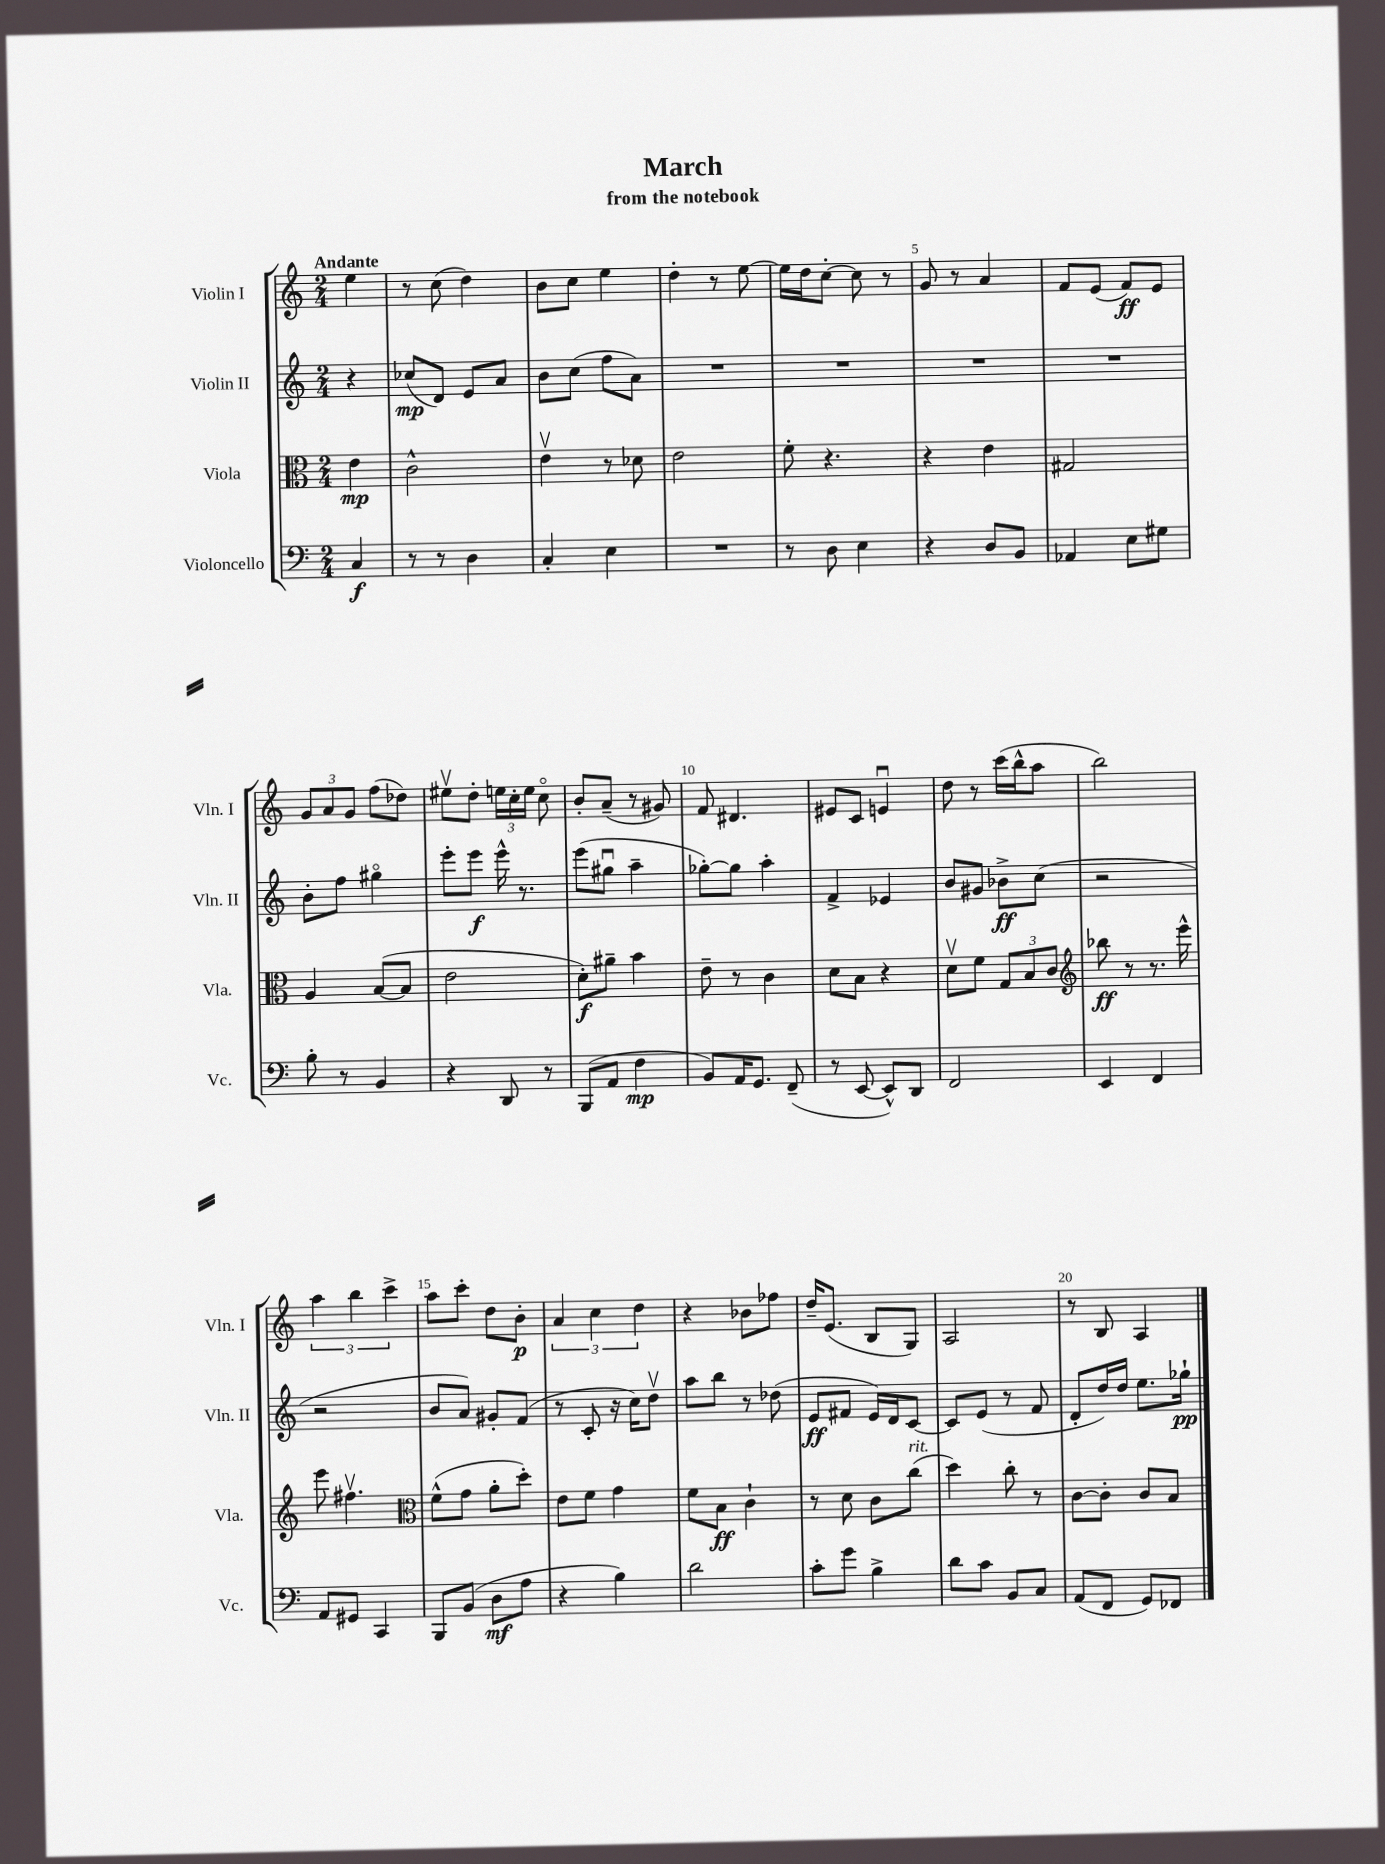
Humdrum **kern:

**kern	**kern	**kern	**kern
*staff4	*staff3	*staff2	*staff1
*clefF4	*clefC3	*clefG2	*clefG2
*k[]	*k[]	*k[]	*k[]
*M2/4	*M2/4	*M2/4	*M2/4
4C	4e	4r	4ee
=	=	=	=
8r	2c^^	(8cc-	8r
8r	.	8d)	(8cc
4D	.	8e	4dd)
.	.	8a	.
=	=	=	=
4C'	4ev	8b	8b
.	.	(8cc	8cc
4E	8r	8ff	4ee
.	8d-	8a)	.
=	=	=	=
2r	2e	2r	4dd'
.	.	.	8r
.	.	.	[8ee
=	=	=	=
8r	8f'	2r	16ee]
.	.	.	16dd
8D	4.r	.	[8cc'
4E	.	.	8cc]
.	.	.	8r
=	=	=	=
4r	4r	2r	8g
.	.	.	8r
8D	4e	.	4a
8BB	.	.	.
=	=	=	=
4AA-	2G#	2r	8f
.	.	.	(8e
8E	.	.	8f)
8G#	.	.	8e
=	=	=	=
8B'	4A	8b'	12g
.	.	.	12a
8r	.	8ff	.
.	.	.	12g
4BB	([8B	4gg#o	(8ff
.	8B]	.	8dd-)
=	=	=	=
4r	2e	8eee'	8ee#v
.	.	8eee	8dd'
8DD	.	16eee^^	24ee
.	.	.	24cc'
.	.	8.r	.
.	.	.	24ee
8r	.	.	8cco
=	=	=	=
(8BBB	8d')	(8eee	8b'
8AA	8a#~	8gg#u	(8a~
4F	4b	4aa~	8r
.	.	.	8g#)
=	=	=	=
8BB)	8e~	[8gg-')	8f
16AA	8r	8gg-]	4.d#
8.GG	.	.	.
.	4c	4aa'	.
(8FF~	.	.	.
=	=	=	=
8r	8d	4f^	8e#
[8EE	8B	.	8c
8EE^^])	4r	4e-	4eu
8DD	.	.	.
=	=	=	=
2FF	8dv	8b	8dd
.	8f	8g#	8r
.	12G	8b-^	(16ccc
.	.	.	16bb^^
.	12B	.	.
.	.	(8cc	8aa
.	12c	.	.
=	=	=	=
*	*clefG2	*	*
4EE	8bb-	2r	2bb)
.	8r	.	.
4FF	8.r	.	.
.	16eee^^	.	.
=	=	=	=
8AA	8eee	2r	6aa
8GG#	4.ff#v	.	.
.	.	.	6bb
4CC	.	.	.
.	.	.	6ccc^
=	=	=	=
*	*clefC3	*	*
8BBB	(8f^^	8b	8aa
(8BB	8g	8a)	8ccc'
8D	8a'	8g#'	8dd
8A	8dd')	(8f	8b'
=	=	=	=
4r	8e	8r	6a
.	8f	8c'	.
.	.	.	6cc
4B)	4g	16r	.
.	.	16cc)	.
.	.	.	6dd
.	.	8ddv	.
=	=	=	=
2d	8f	8aa	4r
.	8B	8bb	.
.	4c`	8r	8b-
.	.	(8dd-	8ff-
=	=	=	=
8c'	8r	8e	16dd~
.	.	.	(8.e
8g	8d	8f#	.
4B^	8c	16e)	8B
.	.	16d	.
.	(8cc	[8c	8G)
=	=	=	=
8d	4dd)	8c]	2A
8c	.	(8e	.
8BB	8cc'	8r	.
8C	8r	8f	.
=	=	=	=
(8AA	[8c	8d'	8r
8FF	8c']	16dd)	8B
.	.	16dd	.
8GG)	8c	8.ee	4A
8FF-	8B	.	.
.	.	16gg-`	.
==	==	==	==
*-	*-	*-	*-
